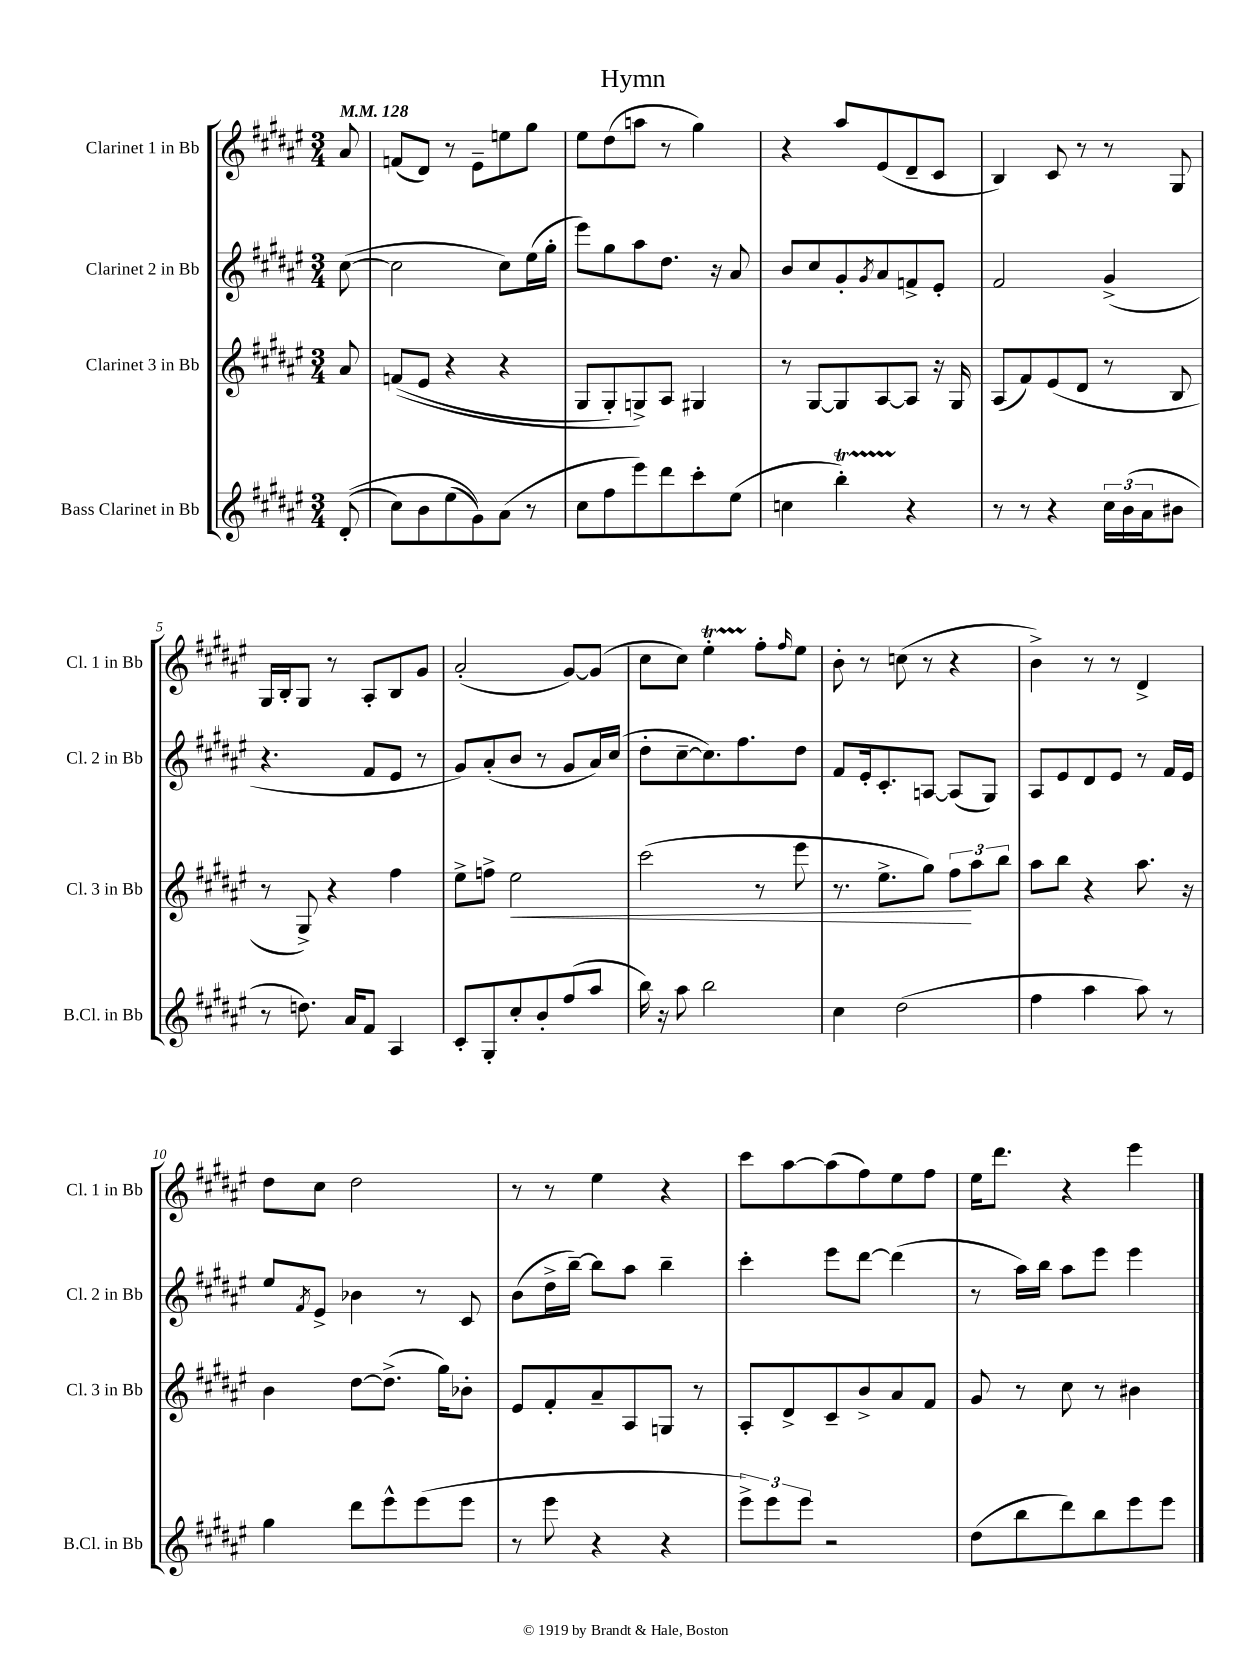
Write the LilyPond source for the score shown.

\header { title = "Hymn" }
<<
\new StaffGroup <<
\new Staff = "s0" \with { instrumentName = "Clarinet 1 in Bb" shortInstrumentName = "Cl. 1 in Bb" } {
    \clef treble \key fis \major \numericTimeSignature \time 3/4 \partial 8 \tempo 4 = 128
    ais'8 |
    f'8( dis'8) r8 eis'8-- e''8 gis''8 |
    eis''8 dis''8( a''8 r8 gis''4) |
    r4 ais''8 eis'8( dis'8-- cis'8 |
    b4) cis'8 r8 r8 gis8 |
    gis16 b16-. gis8 r8 ais8-. b8 gis'8 |
    ais'2-.( gis'8~) gis'8( |
    cis''8 cis''8) eis''4-.\startTrillSpan fis''8-.\stopTrillSpan \grace { fis''16 } eis''8 |
    b'8-. r8 c''8( r8 r4 |
    b'4->) r8 r8 dis'4-> |
    dis''8 cis''8 dis''2 |
    r8 r8 eis''4 r4 |
    cis'''8 ais''8~ ais''8( fis''8) eis''8 fis''8 |
    eis''16 dis'''8. r4 eis'''4 \bar "|." |
}
\new Staff = "s1" \with { instrumentName = "Clarinet 2 in Bb" shortInstrumentName = "Cl. 2 in Bb" } {
    \clef treble \key fis \major \numericTimeSignature \time 3/4 \partial 8
    cis''8~( |
    cis''2 cis''8) eis''16( gis''16-. |
    eis'''8) gis''8 ais''8 dis''8. r16 ais'8 |
    b'8 cis''8 gis'8-. \acciaccatura { gis'8 } ais'8 f'8-> eis'8-. |
    fis'2 gis'4->( |
    r4. fis'8 eis'8 r8 |
    gis'8) ais'8-.( b'8 r8 gis'8 ais'16) cis''16( |
    dis''8-. cis''8~-- cis''8.) fis''8. dis''8 |
    fis'8 eis'16-. cis'8.-. a8~ a8( gis8) |
    ais8 eis'8 dis'8 eis'8 r8 fis'16 eis'16 |
    eis''8 \acciaccatura { fis'8 } eis'8-> bes'4 r8 cis'8 |
    b'8( dis''16-> b''16~--) b''8 ais''8 b''4-- |
    cis'''4-. eis'''8 dis'''8~ dis'''4( |
    r8 ais''16) b''16 ais''8 eis'''8 eis'''4 \bar "|." |
}
\new Staff = "s2" \with { instrumentName = "Clarinet 3 in Bb" shortInstrumentName = "Cl. 3 in Bb" } {
    \clef treble \key fis \major \numericTimeSignature \time 3/4 \partial 8
    ais'8 |
    f'8(\( eis'8 r4 r4 |
    gis8 gis8-.) g8->\) ais8 gis4 |
    r8 gis8~ gis8 ais8~ ais8 r16 gis16 |
    ais8( fis'8) eis'8( dis'8 r8 b8 |
    r8 gis8->) r4 fis''4 |
    eis''8-> f''8-> eis''2\< |
    cis'''2( r8 eis'''8 |
    r8. eis''8.-> gis''8) \tuplet 3/2 { fis''8\! ais''8 b''8 } |
    ais''8 b''8 r4 ais''8. r16 |
    b'4 dis''8~ dis''8.->( gis''16) bes'8-. |
    eis'8 fis'8-. ais'8-- ais8 g8 r8 |
    ais8-. dis'8-> cis'8-- b'8-> ais'8 fis'8 |
    gis'8 r8 cis''8 r8 bis'4 \bar "|." |
}
\new Staff = "s3" \with { instrumentName = "Bass Clarinet in Bb" shortInstrumentName = "B.Cl. in Bb" } {
    \clef treble \key fis \major \numericTimeSignature \time 3/4 \partial 8
    dis'8-.(\( |
    cis''8) b'8 eis''8( gis'8)\) ais'8( r8 |
    cis''8 fis''8 eis'''8) dis'''8 cis'''8-. eis''8( |
    c''4 b''4-.\startTrillSpan) r4\stopTrillSpan |
    r8 r8 r4 \tuplet 3/2 { cis''16 b'16( ais'16 } bis'8 |
    r8 d''8.) ais'16 fis'8 ais4 |
    cis'8-. gis8-. cis''8-. b'8-. fis''8( ais''8 |
    b''16) r16 ais''8 b''2 |
    cis''4 dis''2( |
    fis''4 ais''4 ais''8) r8 |
    gis''4 dis'''8 eis'''8-^ eis'''8( eis'''8 |
    r8 eis'''8 r4 r4 |
    \tuplet 3/2 { eis'''8->) eis'''8 eis'''8 } r2 |
    dis''8( b''8 dis'''8) b''8 eis'''8 eis'''8 \bar "|." |
}
>>
>>
